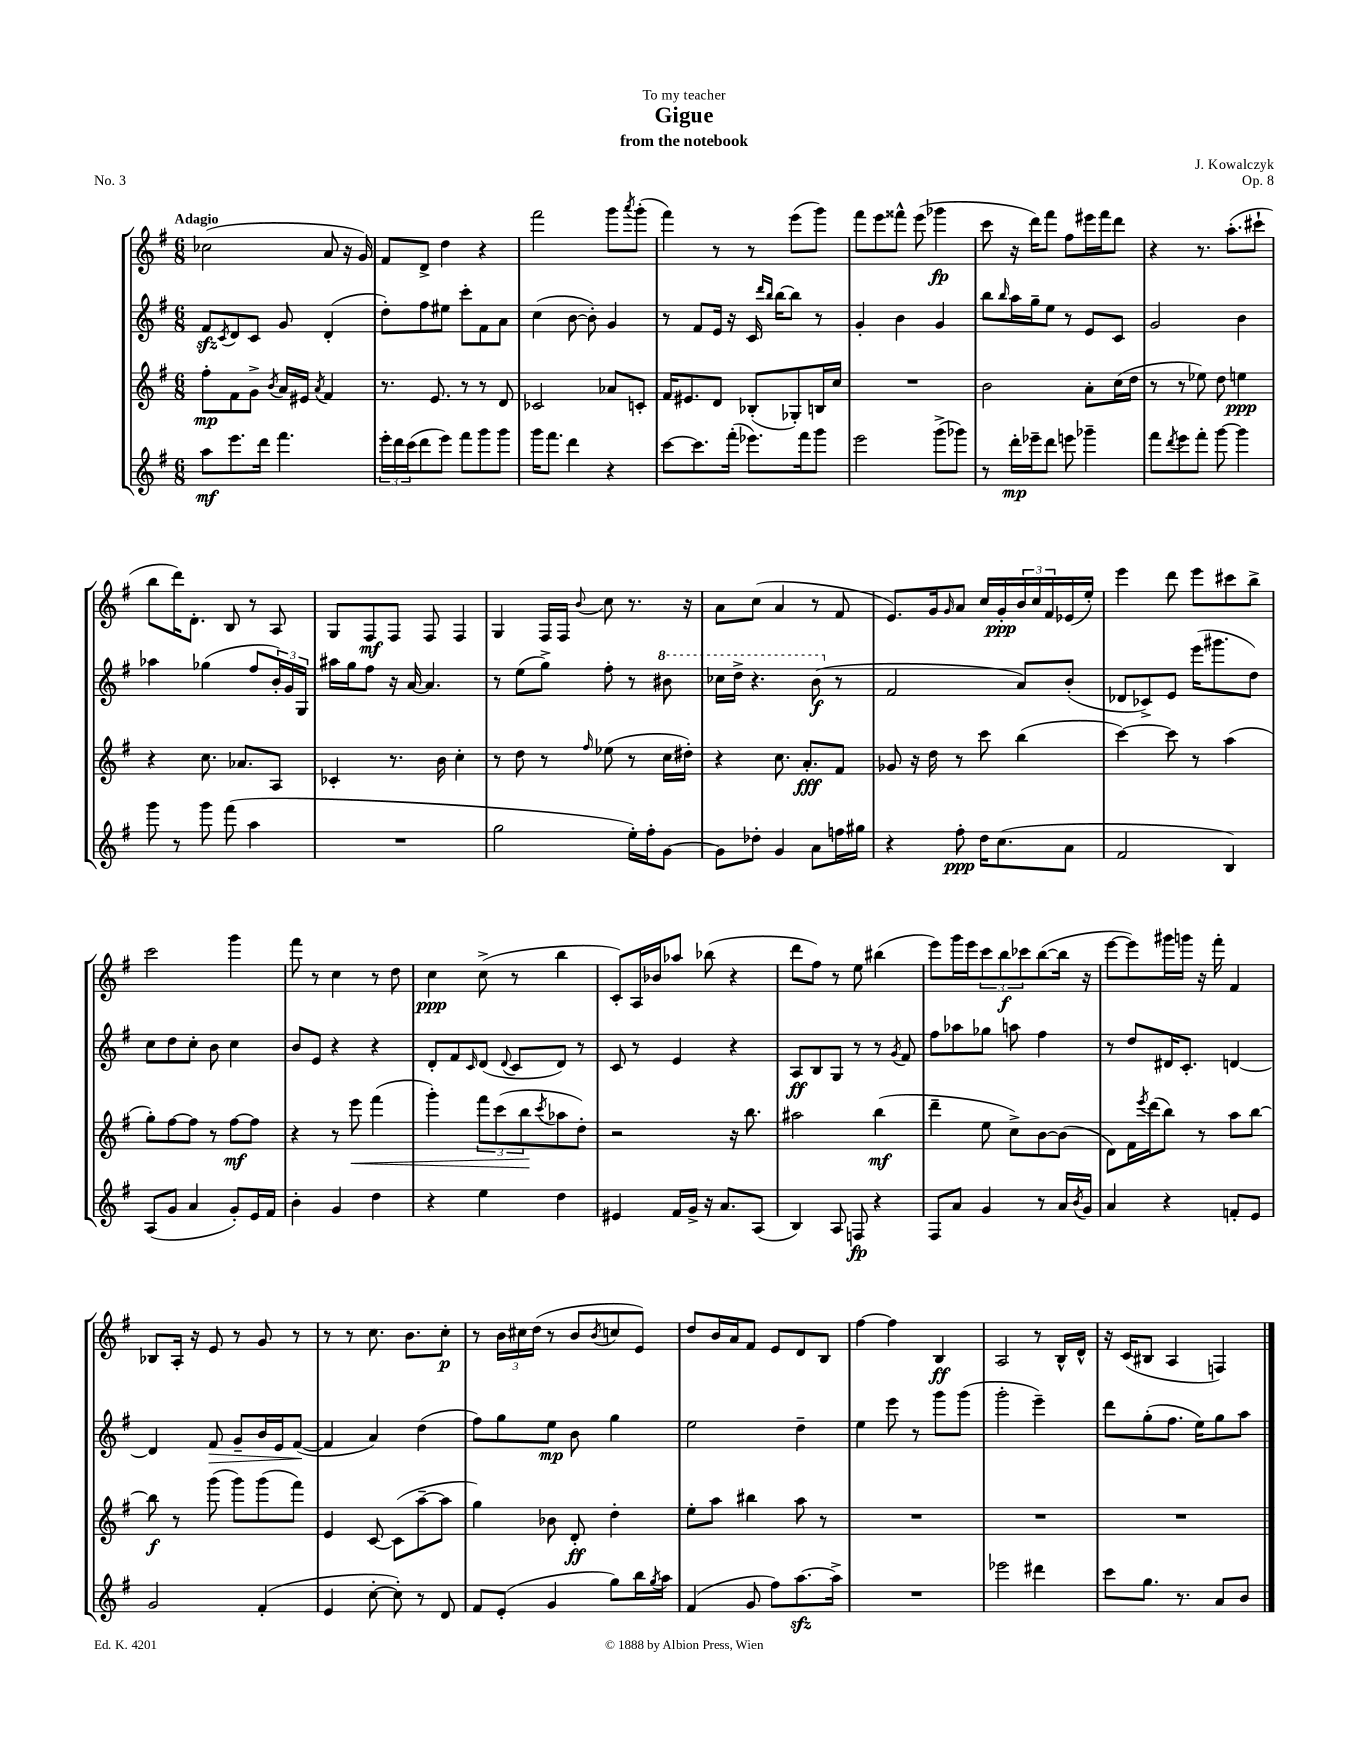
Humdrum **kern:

**kern	**kern	**kern	**kern
*staff4	*staff3	*staff2	*staff1
*clefG2	*clefG2	*clefG2	*clefG2
*k[f#]	*k[f#]	*k[f#]	*k[f#]
*M6/8	*M6/8	*M6/8	*M6/8
8aa	8ff#'	8f#	(2cc-
.	.	8qc	.
8.eee	8f#	8d	.
.	8g^	8c	.
16ddd	.	.	.
.	8qb	.	.
4.fff#	16a	8g	.
.	16e#	.	.
.	8qa	.	.
.	4f#	(4d'	8a
.	.	.	16r
.	.	.	16g)
=	=	=	=
24eee'	8.r	8dd')	8f#
24ddd	.	.	.
(24ccc	.	.	.
8ddd	.	8ff#	8d^
.	8.e	.	.
8eee)	.	8ee#	4dd
8fff#	8r	8ccc'	.
8ggg	8r	8f#	4r
8ggg	8d	8a	.
=	=	=	=
16ggg	2c-	(4cc	2fff#
8.fff#	.	.	.
4ddd	.	[8b	.
.	.	8b'])	.
4r	8a-	4g	8ggg
.	.	.	8qaaa
.	8c'	.	(8ggg'
=	=	=	=
[8ccc	16f#	8r	4fff#)
.	8.e#	.	.
8.ccc]	.	8f#	.
.	8d	16e	8r
(16fff#'	.	16r	.
8.eee-)	(8B-'	16c	8r
.	.	16qqddd	.
.	.	16qqbb	.
.	.	[16bb	.
.	8G-')	8bb]	(8eee
16fff#	.	.	.
8ggg	16B	8r	8ggg)
.	16cc	.	.
=	=	=	=
2eee	2.r	4g'	8fff#
.	.	.	8eee
.	.	4b	8fff##^^
.	.	.	(8eee
(8ggg^	.	4g	4ggg-
8ggg-)	.	.	.
=	=	=	=
8r	2b	8bb	8ccc
.	.	16qqbb	.
16ddd'	.	16aa	16r
16eee-~	.	16gg~	16ddd)
8ddd	.	8ee	8fff#
8eee	.	8r	8ff#
4ggg-~	8a'	8e	16eee#
.	.	.	16fff#
.	(16cc	8c	8ddd
.	16dd	.	.
=	=	=	=
8fff#	8r	2g	4r
8qddd	.	.	.
8eee	8r	.	.
8fff#'	8ee-)	.	8.r
[8ggg	8dd	.	.
.	.	.	(8.aa'
4ggg]	4ee	4b	.
.	.	.	8ccc#`
=	=	=	=
8ggg	4r	4aa-	8bb
8r	.	.	16ddd)
.	.	.	8.d'
8ggg	8.cc	(4gg-	.
(8fff#	.	.	8B
.	8.a-	.	.
4aa	.	8ff#	8r
.	8A	24b')	8A
.	.	24g	.
.	.	24G	.
=	=	=	=
2.r	4c-'	16aa#	8G
.	.	16gg	.
.	.	8ff#	8F#
.	8.r	16r	8F#
.	.	[16a	.
.	.	4.a]	8F#
.	16b	.	.
.	4cc'	.	4F#
=	=	=	=
2gg	8r	8r	4G
.	8dd	(8ee	.
.	8r	8gg^)	16F#
.	.	.	16F#
.	16qqff#	.	8qqb
.	(8ee-	8ff#'	8cc
16ee')	8r	8r	8.r
16ff#'	.	.	.
[8g	16cc	8bb#	.
.	16dd#')	.	16r
=	=	=	=
8g]	4r	16ccc-	8a
.	.	16ddd^	.
8dd-'	.	4.r	(8cc
4g	8.cc	.	4a
.	8.a'	.	.
8a	.	(8bb	8r
16ff	8f#	8r	8f#
16gg#	.	.	.
=	=	=	=
4r	8g-	2f#	8.e)
.	16r	.	.
.	16dd	.	16g
.	.	.	16qqg
8ff#'	8r	.	8a
16dd	8ccc	.	16cc
(8.cc	.	.	16g'
.	(4bb	8a)	24b
.	.	.	24cc
.	.	.	24f#
8a	.	(8b'	(16e-
.	.	.	16ee')
=	=	=	=
2f#	[4ccc)	8d-	4eee
.	.	8c-^)	.
.	8ccc]	8e	8ddd
.	8r	(16eee	8eee
.	.	8.ggg#	.
4B)	(4aa	.	8ccc#
.	.	8dd)	8bb^
=	=	=	=
(8A	8gg')	8cc	2ccc
8g	[8ff#	8dd	.
4a	8ff#]	8cc'	.
.	8r	8b	.
8g')	[8ff#	4cc	4ggg
16e	8ff#]	.	.
16f#	.	.	.
=	=	=	=
4b'	4r	8b	8fff#
.	.	8e	8r
4g	8r	4r	4cc
.	8eee	.	.
4dd	(4fff#	4r	8r
.	.	.	8dd
=	=	=	=
4r	4ggg')	8d'	4cc
.	.	8f#	.
.	.	16qqc	.
4ee	12fff#	(8d	(8cc^
.	(12ccc	.	.
.	.	8qqd	.
.	.	8c	8r
.	12bb	.	.
.	8qccc	.	.
4dd	8aa-	8d)	4bb
.	8dd')	8r	.
=	=	=	=
4e#	2r	8c	8c')
.	.	8r	16A
.	.	.	16b-
16f#	.	4e	8aa-
16g^	.	.	.
16r	.	.	(8bb-
8.a	.	.	.
.	16r	4r	4r
.	8.bb	.	.
(8A	.	.	.
=	=	=	=
4B)	2aa#	8A	8ddd
.	.	8B	8ff#)
8A	.	8G	8r
8F	.	8r	8ee
4r	(4bb	8r	(4bb#
.	.	8qg	.
.	.	8f#	.
=	=	=	=
8F#	4ddd~	8ff#	8eee)
8a	.	8aa-	16ggg
.	.	.	16eee
4g	8ee	8gg-	12ccc
.	.	.	12bb
.	8cc^)	8aa	.
.	.	.	12ccc-
8r	[8b	4ff#	([8bb
16a	(8b]	.	16bb]
8qb	.	.	.
16g	.	.	16r
=	=	=	=
4a	8d)	8r	[8eee
.	16f#	8dd	8eee])
.	8qeee	.	.
.	(16ddd	.	.
4r	8bb)	16d#	16ggg#
.	.	8.c'	16ggg
.	8r	.	16r
.	.	.	16fff#'
8f'	8aa	[4d	4f#
8e	[8bb	.	.
=	=	=	=
2g	8bb]	4d]	8B-
.	8r	.	16A'
.	.	.	16r
.	(8ggg	8f#	8e
.	8ggg)	8g~	8r
(4f#'	(8ggg	16b	8g
.	.	16e	.
.	8fff#)	([8f#	8r
=	=	=	=
4e	4e	4f#]	8r
.	.	.	8r
[8cc'	[8c	4a)	8.cc
8cc'])	(8c]	.	.
.	.	.	8.b
8r	[8aa~	(4dd	.
8d	8aa]	.	8cc'
=	=	=	=
8f#	4gg)	8ff#)	8r
(8e'	.	8gg	24b
.	.	.	24cc#
.	.	.	(24dd
4g	8b-	8ee	8r
.	8d'	8b	8b
.	.	.	8qb
8gg)	4dd'	4gg	8cc
16bb	.	.	8e)
8qgg	.	.	.
16aa	.	.	.
=	=	=	=
(4f#	8ee'	2ee	8dd
.	8aa	.	16b
.	.	.	16a
8g	4bb#	.	8f#
8ff#)	.	.	8e
[8.aa	8aa	4dd~	8d
.	8r	.	8B
16aa^]	.	.	.
=	=	=	=
2.r	2.r	4ee	[4ff#
.	.	8eee	4ff#]
.	.	8r	.
.	.	8ggg	4B
.	.	(8ggg	.
=	=	=	=
2eee-	2.r	2ggg'	2A
4ddd#	.	4eee~)	8r
.	.	.	16B^^
.	.	.	16d^^
=	=	=	=
8ccc	2.r	8ddd	16r
.	.	.	(16c
8.gg	.	(8gg'	8B#
.	.	8.ff#	4A
8.r	.	.	.
.	.	16ee)	.
8a	.	8gg	4F)
8b	.	8aa	.
==	==	==	==
*-	*-	*-	*-
